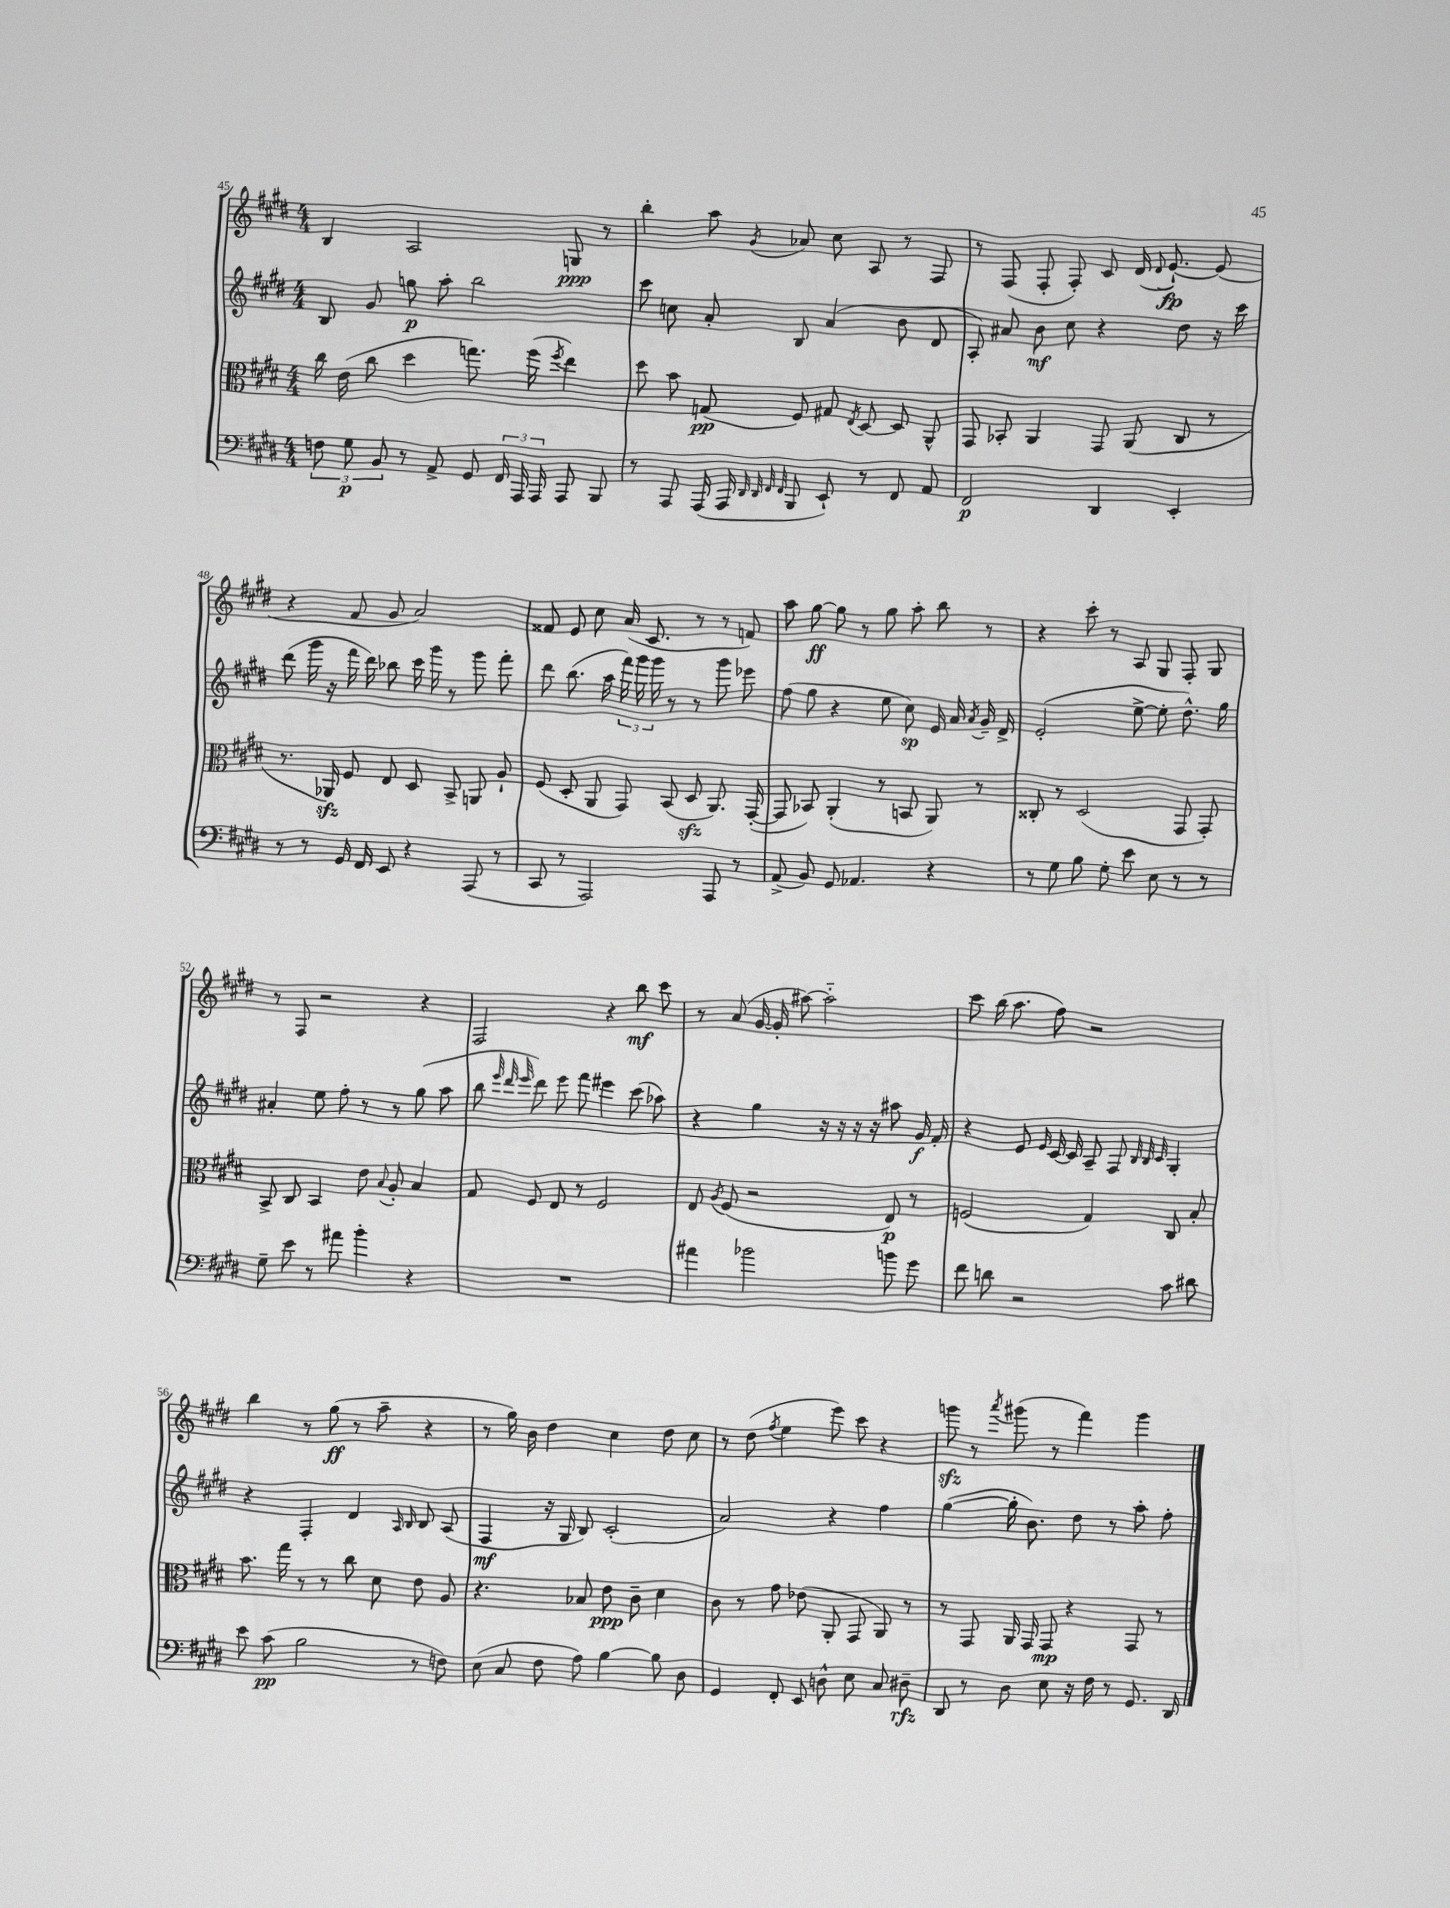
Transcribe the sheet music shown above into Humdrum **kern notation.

**kern	**kern	**kern	**kern
*staff4	*staff3	*staff2	*staff1
*clefF4	*clefC3	*clefG2	*clefG2
*k[f#c#g#d#]	*k[f#c#g#d#]	*k[f#c#g#d#]	*k[f#c#g#d#]
*M4/4	*M4/4	*M4/4	*M4/4
12F	16cc#	8B	4B
.	(16e	.	.
12G#	.	.	.
.	8cc#	8g#	.
12BB	.	.	.
8r	4dd#	8gg	2A
8AA^	.	8aa'	.
8GG#	8.gg)	2bb	.
24FF#	.	.	.
24AAA	.	.	.
.	(16ff#	.	.
24AAA	.	.	.
.	8qff#	.	.
8AAA	4ee)	.	8G
8BBB	.	.	8r
=	=	=	=
8r	8dd#	8ccc#	4bb'
8AAA	8b	8cc	.
(16AAA	(8G	8a'	8aa
16AAA	.	.	.
32qqDD#	.	.	.
32qqDD#	.	.	.
32qqFF#	.	.	.
32qqFF#	.	.	8qg#
8BBB	8F#)	8B	8a-
8EE`)	8G#	(4a	8cc#
.	8qE	.	.
8r	[8D#	.	8A
8FF#	8D#]	8b	8r
8AA	8AA^^	8d#	8F#
=	=	=	=
2FF#	8GG#	8A')	8r
.	8BB-'	8a#	(8F#
.	4AA	8b	8F#'
.	.	8cc#	8F#')
4DD#	8GG#	4r	8c#
.	(8AA	.	(16d#
.	.	.	8qqd#
.	.	.	[8.e`)
4EE'	8C#	8dd#	.
.	8r	16r	(8e]
.	.	16ccc#	.
=	=	=	=
8r	8.r	(8ddd#	4r
8r	.	16ggg#	.
.	16AA-)	16r	.
16GG#	8F#	16fff#	8f#
16FF#	.	16ddd#)	.
8EE	8E	8bb-	8g#
4r	8D#	16ccc#	2a)
.	.	16ggg#	.
.	8BB^	8r	.
(8AAA	8AA	8ggg#	.
8r	8A`	8fff#'	.
=	=	=	=
8CC#	(8F#	8ddd#	8f##
8r	8D#'	(8.bb	8e
2AAA)	8AA	.	8cc#
.	.	16aa	.
.	8GG#)	24fff#)	(16a
.	.	24ggg#	.
.	.	.	8.c#
.	.	24ggg#	.
.	(8BB	8r	.
.	8D#	8r	8r
8AAA	8.AA)	8ggg#	8r
8r	.	8eee-	8f)
.	([16GG#'	.	.
=	=	=	=
(8AA^	8GG#]	(8ff#	8aa
8BB)	8BB-)	8gg#	[8gg#
8GG#	(4AA'	4r	8gg#]
4.AA-	.	.	8r
.	8r	8ee	8gg#
.	8BB	8cc#)	8aa'
4r	8AA)	16e	8bb
.	.	16a	.
.	.	8qa	.
.	8r	16g#~	8r
.	.	16d#^	.
=	=	=	=
8r	8C##'	(2e'	4r
8G#	8r	.	.
8B	(2D#	.	8ccc#'
8G#'	.	.	8r
8e	.	[8ee^	8A
8E	.	8ee']	8G#
8r	8GG#	8.dd#^^)	8F#'
8r	8GG#')	.	8G#
.	.	16gg#	.
=	=	=	=
8G#~	8BB^	4a#'	8r
8e	8C#	.	8F#
8r	4BB	8ee	2r
8a#	.	8ff#'	.
4b'	8e	8r	.
.	8qqB	.	.
.	8A'	8r	.
4r	4B	(8gg#	4r
.	.	8aa	.
=	=	=	=
1r	8G#	8bb	2F#
.	.	32qqeee	.
.	.	32qqddd#	.
.	.	32qqeee	.
.	8F#	8ddd#)	.
.	8E	8eee	.
.	8r	8fff#	.
.	2F#	4eee#	4r
.	.	(8ccc#	8bb
.	.	8aa-)	8ccc#
=	=	=	=
4a#	8E	4r	8r
.	8qA	.	.
.	(8F#	.	(8a
2b-	2r	4gg#	[16g#
.	.	.	16g#']
.	.	.	[8aa#)
.	.	16r	2aa#'~]
.	.	16r	.
.	.	16r	.
.	.	16r	.
8b	8E)	8aa#	.
8g#	8r	16g#	.
.	.	16f#'	.
=	=	=	=
8f#	(2F	4r	8ccc#
8d	.	.	(16bb
.	.	.	8.aa
2r	.	8e	.
.	.	16qqe	.
.	.	[16c#	8ff#)
.	.	16c#]	.
.	4G#)	8A~	2r
.	.	8F#	.
.	.	32qqB	.
.	.	32qqB	.
.	.	32qqc#	.
8c#	8C#	4G#'	.
8d#	8B'	.	.
=	=	=	=
8e	8.b	4r	4bb
(8c#	.	.	.
.	16gg#	.	.
2B	8r	4F#'	8r
.	8r	.	(8gg#
.	8cc#	4d#	8r
.	8d#	.	8aa~
.	.	16qqA	.
.	.	16qqB	.
8r	8e	8B	4r
8F)	8A	(8A	.
=	=	=	=
(8E	4.r	4F#	8r
8C#	.	.	16gg#)
.	.	.	16b
8F#	.	16r	4dd#
.	.	16G#	.
8A)	8B-	8B)	.
[4B	8e	(2c#'	4cc#
.	8c#~	.	.
8B]	4d#	.	8dd#
8D#	.	.	8cc#
=	=	=	=
4GG#	8c#	2a)	8r
.	8r	.	(8dd#
.	.	.	8qff#
8FF#'	8g#	.	4ee
8EE	(8e-	.	.
8D^^	8AA'	4r	8eee)
8E	8GG#	.	8ccc#
8C#	8AA)	4ff#	4r
8D#~	8r	.	.
=	=	=	=
8DD#	8r	([4gg#	8ggg
8r	8GG#	.	8r
.	.	.	8qaaa
8D#	16AA	16gg#']	(8ggg#
.	16GG#	8.b)	.
8E	8GG#	.	8r
16r	4r	8dd#	4fff#)
16F#	.	.	.
8r	.	8r	.
8.GG#	8GG#	8aa'	4ggg#
.	8r	8ff#'	.
16DD#	.	.	.
==	==	==	==
*-	*-	*-	*-
